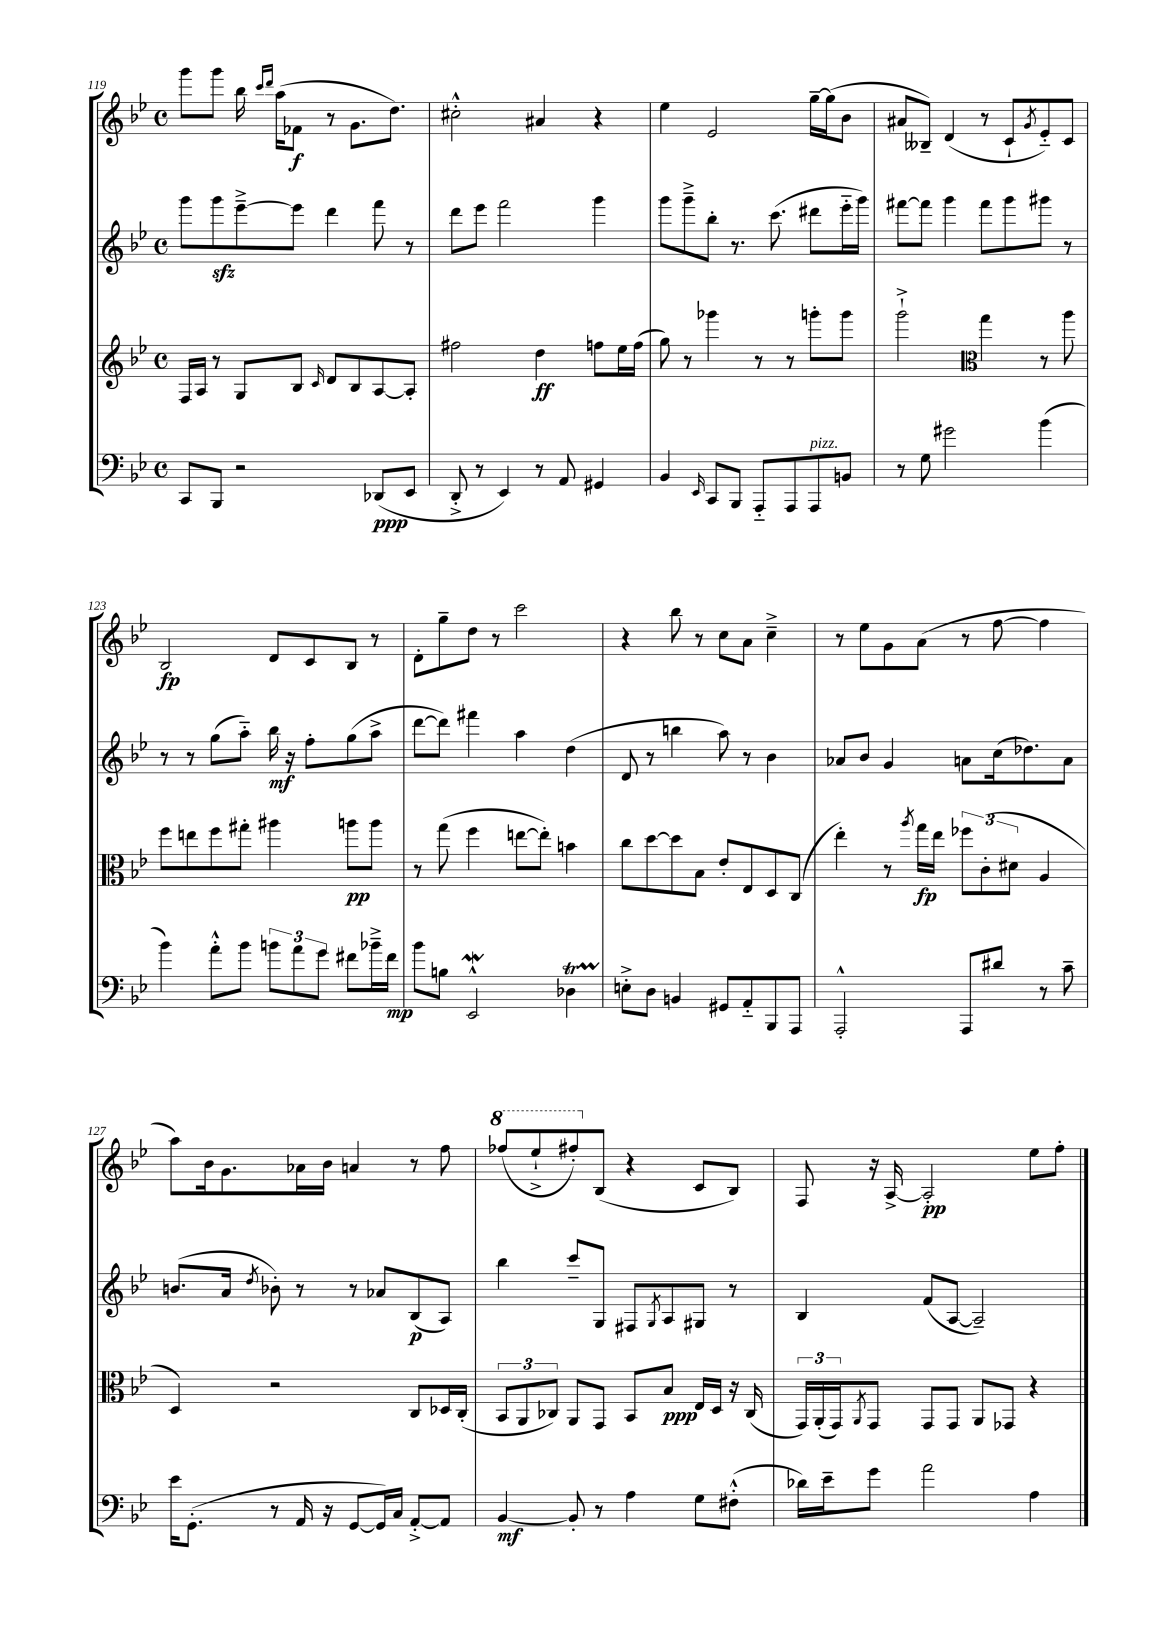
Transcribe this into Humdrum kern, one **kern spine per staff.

**kern	**kern	**kern	**kern
*staff4	*staff3	*staff2	*staff1
*clefF4	*clefG2	*clefG2	*clefG2
*k[b-e-]	*k[b-e-]	*k[b-e-]	*k[b-e-]
*M4/4	*M4/4	*M4/4	*M4/4
*met(c)	*met(c)	*met(c)	*met(c)
8CC	16F	8ggg	8ggg
.	16A	.	.
8BBB-	8r	8ggg	8ggg
2r	8G	[8eee-~^	16bb-
.	.	.	16qqccc
.	.	.	16qqddd
.	.	.	(16aa
.	8B-	8eee-]	8f-
.	16qqc	.	.
.	8d	4ddd	8r
.	8B-	.	8.g
(8DD-	[8A	8fff	.
.	.	.	8.dd)
8EE-	8A']	8r	.
=	=	=	=
8DD'^	2ff#	8ddd	2cc#'^^
8r	.	8eee-	.
4EE-)	.	2fff	.
8r	4dd	.	4a#
8AA	.	.	.
4GG#	8ff	4ggg	4r
.	16ee-	.	.
.	(16ff	.	.
=	=	=	=
4BB-	8gg)	8ggg	4ee-
.	8r	8ggg~^	.
16qqEE-	.	.	.
8CC	4ggg-	8bb-'	2e-
8BBB-	.	8.r	.
8AAA'~	8r	.	.
.	.	(8.ccc	.
8AAA	8r	.	.
8AAA	8ggg'	8ddd#	[16gg~
.	.	.	(16gg]
8BB	8ggg	16eee-'~	8b-
.	.	16ggg)	.
=	=	=	=
8r	2ggg`^	[8fff#	8a#
8G	.	8fff#]	8B--~)
2g#	.	4ggg	(4d
*	*clefC3	*	*
.	4gg	8fff#	8r
.	.	8ggg	8c`
.	.	.	8qg
(4b-	8r	8ggg#	8e-'~)
.	8aa	8r	8c
=	=	=	=
4b-)	8ff	8r	2B-
.	8ee	8r	.
8a'^^	8ff	(8gg	.
8b-	8gg#'	8aa'~)	.
12b	4aa#	16bb-	8d
.	.	16r	.
12a	.	.	.
.	.	8ff'	8c
12g	.	.	.
8f#	8aa	(8gg	8B-
16b-~^	8aa	8aa^	8r
16f#	.	.	.
=	=	=	=
8b-	8r	[8ddd	8d'
8B	(8gg	8ddd])	8gg~
2EE-^^	4ff	4fff#	8dd
.	.	.	8r
.	[8ee	4aa	2ccc
.	8ee'])	.	.
4D-	4b	(4dd	.
=	=	=	=
8E'^	8cc	8d	4r
8D	[8dd	8r	.
4BB	8dd]	4bb	8bb-
.	8B-	.	8r
8GG#	8e-'	8aa)	8cc
8AA'~	8E-	8r	8a
8BBB-	8D	4b-	4cc~^
8AAA	(8C	.	.
=	=	=	=
2AAA'^^	4ee-')	8a-	8r
.	.	8b-	8ee-
.	8r	4g	8g
.	8qaa	.	.
.	16gg	.	(8a
.	16ee-	.	.
8AAA	12ff-	8a	8r
.	(12c'	.	.
8d#	.	(16cc	[8ff
.	12d#	.	.
.	.	8.dd-)	.
8r	4A	.	4ff]
8c~	.	8a	.
=	=	=	=
16e-	4D)	(8.b	8aa)
(8.GG'	.	.	.
.	.	.	16b-
.	.	16a	8.g
.	.	8qdd	.
8r	2r	8b-')	.
16AA	.	8r	16a-
16r	.	.	16b-
[8GG	.	8r	4a
16GG])	.	8a-	.
16C	.	.	.
[8AA'^	8C	(8B-	8r
8AA]	16D-	8A)	8ff
.	(16C'	.	.
=	=	=	=
[4BB-	12BB-	4bb-	(8fff-
.	12AA	.	.
.	.	.	8eee-`^
.	12C-)	.	.
8BB-']	8AA	8ccc~	8fff#')
8r	8GG	8G	(8B-
4A	8BB-	8F#	4r
.	.	8qG	.
.	8B-	8A	.
8G	16E-	8G#	8c
.	16D	.	.
(8F#'^^	16r	8r	8B-)
.	(16C-	.	.
=	=	=	=
16d-)	24GG)	4B-	8F
.	(24AA'	.	.
16e-~	.	.	.
.	24GG)	.	.
.	8qAA	.	.
8g	8GG	.	16r
.	.	.	[16A^
2a	8GG	(8f	2A']
.	8GG	[8A	.
.	8AA	2A~])	.
.	8GG-	.	.
4A	4r	.	8ee-
.	.	.	8ff'
==	==	==	==
*-	*-	*-	*-
